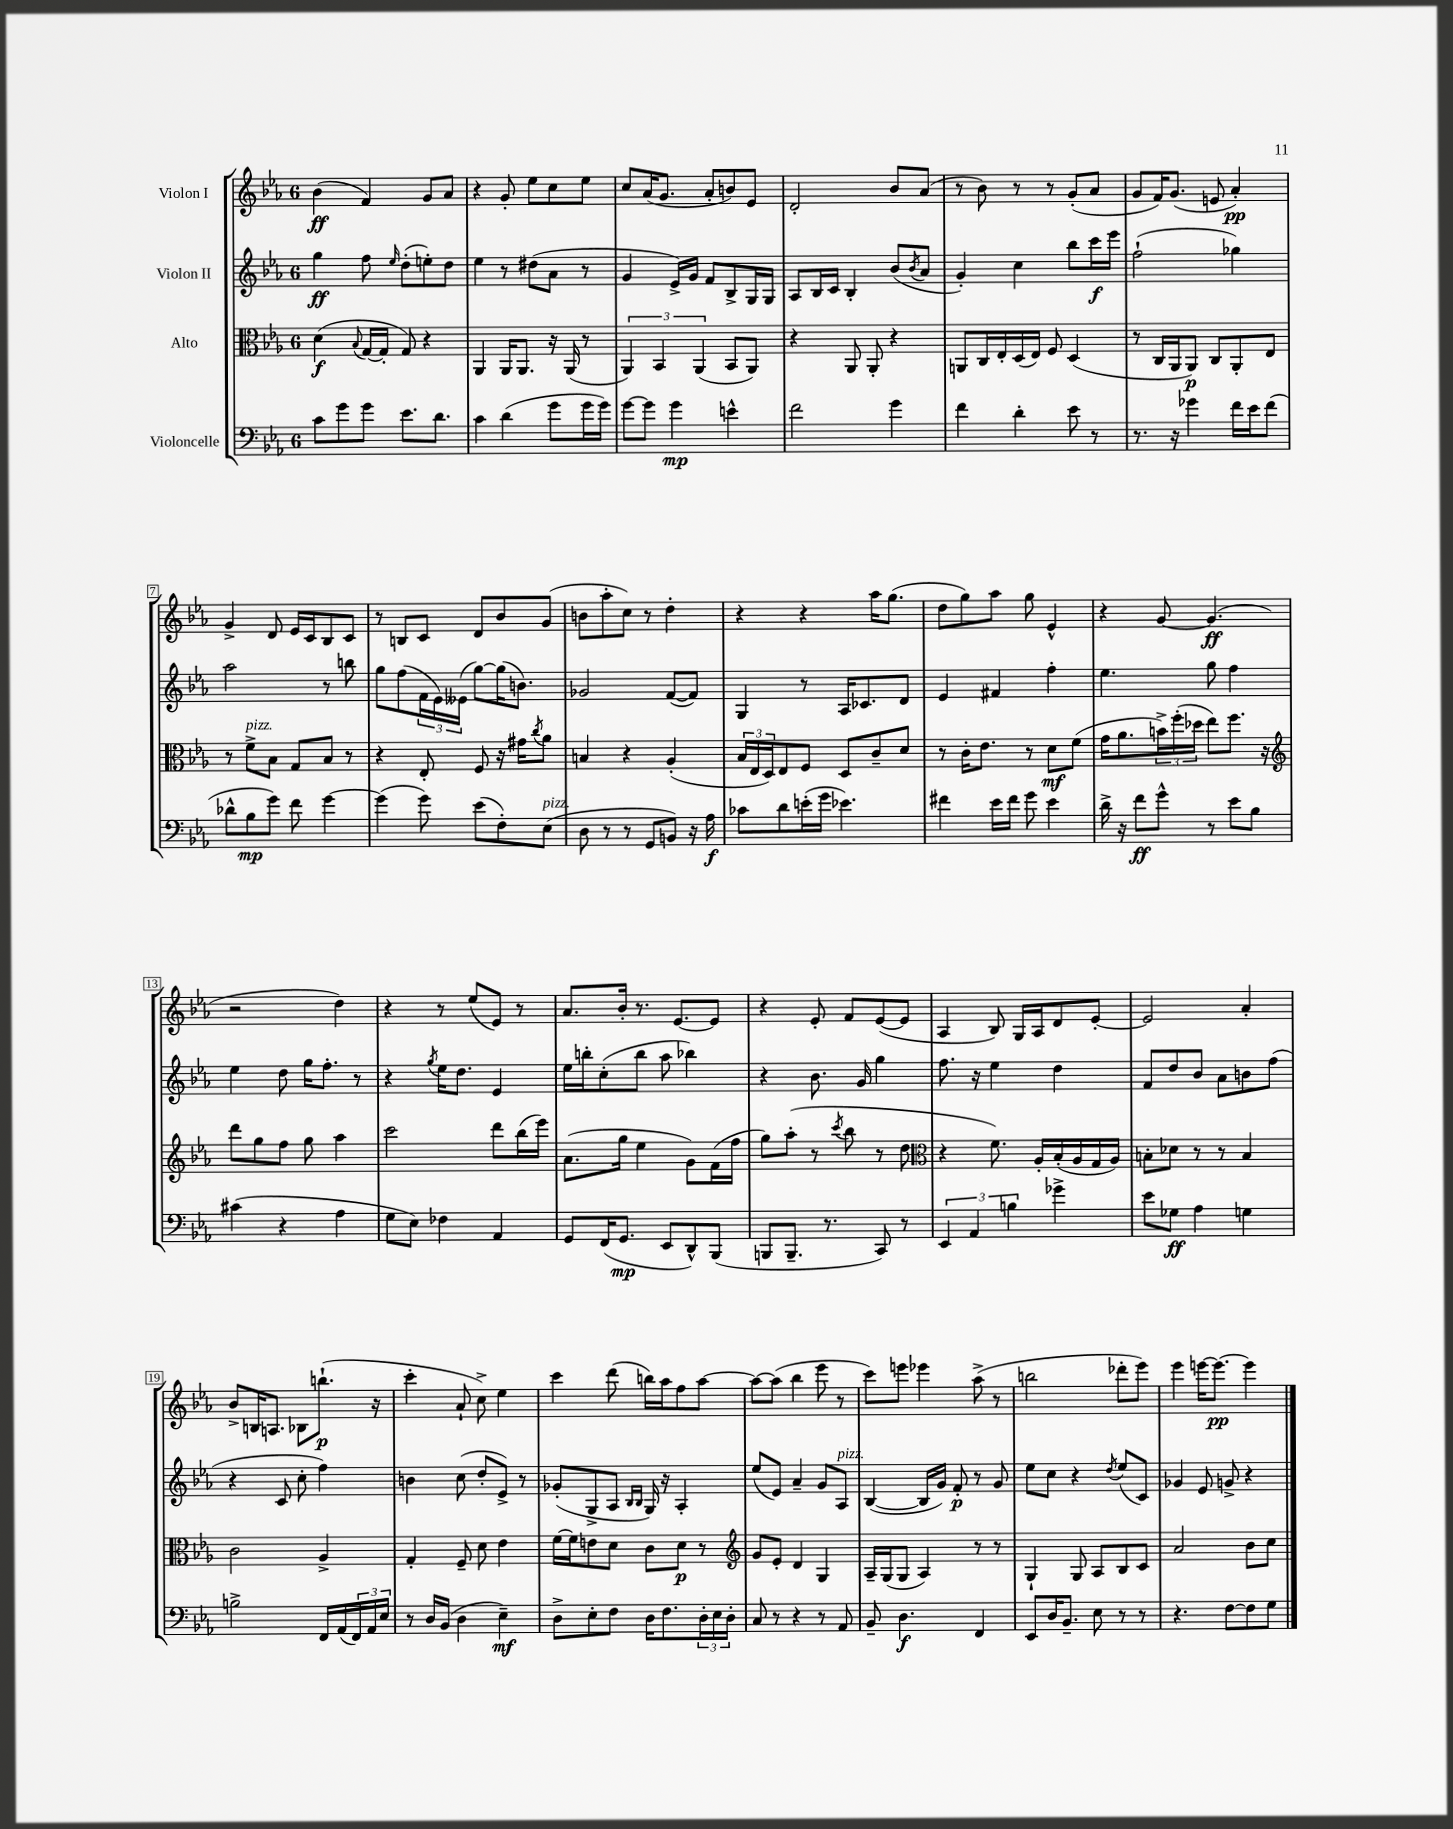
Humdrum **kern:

**kern	**dynam	**kern	**dynam	**kern	**dynam	**kern	**dynam
*part4	*part4	*part3	*part3	*part2	*part2	*part1	*part1
*staff4	*staff4	*staff3	*staff3	*staff2	*staff2	*staff1	*staff1
*I"Violoncelle	*	*I"Alto	*	*I"Violon II	*	*I"Violon I	*
*clefF4	*	*clefC3	*	*clefG2	*	*clefG2	*
*k[b-e-a-]	*	*k[b-e-a-]	*	*k[b-e-a-]	*	*k[b-e-a-]	*
*M6/8	*	*M6/8	*	*M6/8	*	*M6/8	*
=1	=1	=1	=1	=1	=1	=1	=1
8c\L	.	(4d\	f	4gg\	ff	(4b-\	ff
8g\	.	.	.	.	.	.	.
.	.	8qqB-/	.	.	.	.	.
8g\J	.	[16G/LL	.	8ff\	.	4f/)	.
.	.	16G'/JJ]	.	.	.	.	.
.	.	.	.	16qqee-/	.	.	.
8.e-\L	.	8G/)	.	(8dd'\L	.	.	.
.	.	4r	.	8een'\)	.	8g/L	.
8.d\J	.	.	.	.	.	.	.
.	.	.	.	8dd\J	.	8a-/J	.
=2	=2	=2	=2	=2	=2	=2	=2
4c\	.	4AA-/	.	4ee-\	.	4r	.
(4d\	.	16AA-/KL	.	8r	.	8g'/	.
.	.	8.AA-/J	.	.	.	.	.
.	.	.	.	(8dd#X\L	.	8ee-\L	.
8g\L	.	16r	.	8a-\J	.	8cc\	.
.	.	(16AA-/	.	.	.	.	.
16g\L	.	8r	.	8r	.	8ee-\J	.
16g\JJ)	.	.	.	.	.	.	.
=3	=3	=3	=3	=3	=3	=3	=3
[8g\L	.	6AA-/)	.	4g/	.	8cc/L	.
8g\J]	.	.	.	.	.	(16a-/K	.
.	.	6BB-/	.	.	.	.	.
.	.	.	.	.	.	8.g/J	.
4g\	mp	.	.	16e-^/LL)	.	.	.
.	.	.	.	16g/JJ	.	.	.
.	.	(6AA-/	.	.	.	.	.
.	.	.	.	8f/L	.	8a-'/L	.
4en^^\	.	8BB-/L	.	8B-^/	.	8bn/)	.
.	.	8AA-/J)	.	16G/L	.	8e-/J	.
.	.	.	.	16G/JJ	.	.	.
=4	=4	=4	=4	=4	=4	=4	=4
2f\	.	4r	.	8A-/L	.	2d'/	.
.	.	.	.	16B-/L	.	.	.
.	.	.	.	16c/JJ	.	.	.
.	.	8AA-/	.	4B-'/	.	.	.
.	.	8AA-'/	.	.	.	.	.
4g\	.	4r	.	(8b-/L	.	8b-/L	.
.	.	.	.	8qb-/	.	.	.
.	.	.	.	8a-/J	.	(8a-/J	.
=5	=5	=5	=5	=5	=5	=5	=5
4f\	.	8AAn/L	.	4g'/)	.	8r	.
.	.	16C/L	.	.	.	8b-\)	.
.	.	16E-'/	.	.	.	.	.
4d'\	.	(16D/	.	4cc\	.	8r	.
.	.	16E-/JJ)	.	.	.	.	.
.	.	8F/	.	.	.	8r	.
8e-\	.	(4D/	.	8bb-\L	.	(8g'/L	.
8r	.	.	.	16ccc\L	f	8a-/J	.
.	.	.	.	16eee-\JJ	.	.	.
=6	=6	=6	=6	=6	=6	=6	=6
8.r	.	8r	.	(2ff`\	.	8g/L	.
.	.	16C/LL	.	.	.	16f/K)	.
16r	.	16AA-/J	.	.	.	(8.g/J	.
4g-X\	.	8AA-/J)	p	.	.	.	.
.	.	8C/L	.	.	.	8en/	.
16f\LL	.	8AA-'/	.	4gg-X\)	.	4a-'/)	pp
16e-\J	.	.	.	.	.	.	.
(8f\J	.	8E-/J	.	.	.	.	.
!!LO:LB:g=z
=7	=7	=7	=7	=7	=7	=7	=7
8d-X^^\L	.	8r	.	2aa-\	.	4g^/	.
!	!	!LO:TX:a:i:t=pizz.	!	!	!	!	!
8B-\	mp	8f^\L	.	.	.	.	.
8g\J)	.	8B-\J	.	.	.	8d/	.
8f\	.	8G/L	.	.	.	16e-/LL	.
.	.	.	.	.	.	16c/J	.
[4g\	.	8B-/J	.	8r	.	8B-/	.
.	.	8r	.	8bbn\	.	8c/J	.
=8	=8	=8	=8	=8	=8	=8	=8
(4g\]	.	4r	.	8gg\L	.	8r	.
.	.	.	.	(8ff\	.	8Bn/L	.
8g\)	.	8E-'/	.	24f\L	.	8c/J	.
.	.	.	.	24e-\)	.	.	.
.	.	.	.	(24e--X\JJ	.	.	.
(8e-\L	.	8F/	.	[8gg\L)	.	8d/L	.
8F'\)	.	16r	.	(16gg\K]	.	8b-/	.
.	.	16g#X\KL	.	8.bn\J)	.	.	.
.	.	8qcc/	.	.	.	.	.
!LO:TX:a:i:t=pizz.	!	!	!	!	!	!	!
(8E-\J	.	8a-\J	.	.	.	(8g/J	.
=9	=9	=9	=9	=9	=9	=9	=9
8D\	.	4Bn/	.	2g-X/	.	8bn\L	.
8r	.	.	.	.	.	8aa-'\	.
8r	.	4r	.	.	.	8cc\J)	.
8GG/L	.	.	.	.	.	8r	.
8BBn/J)	.	(4A-'/	.	([8f/L	.	4dd'\	.
16r	.	.	.	8f/J])	.	.	.
16A-\	f	.	.	.	.	.	.
=10	=10	=10	=10	=10	=10	=10	=10
8c-X\L	.	24B-/LL	.	4G/	.	4r	.
.	.	24E-/	.	.	.	.	.
.	.	24D/J)	.	.	.	.	.
8d\	.	8E-/	.	.	.	.	.
(16en'\L	.	8F/J	.	8r	.	4r	.
16g\JJ	.	.	.	.	.	.	.
4.e-X\)	.	8D/L	.	16A-/KL	.	.	.
.	.	.	.	8.c-X/	.	.	.
.	.	8c~/	.	.	.	16aa-\KL	.
.	.	.	.	.	.	(8.gg\J	.
.	.	8d/J	.	8d/J	.	.	.
=11	=11	=11	=11	=11	=11	=11	=11
4f#X\	.	8r	.	4e-/	.	8dd\L	.
.	.	16c'\KL	.	.	.	8gg\)	.
.	.	8.e-\J	.	.	.	.	.
16e-\LL	.	.	.	4f#X/	.	8aa-\J	.
16f#\JJ	.	.	.	.	.	.	.
8g\	.	8r	.	.	.	8gg\	.
4e-\	.	8d\L	mf	4ff'\	.	4e-^^/	.
.	.	(8f\J	.	.	.	.	.
=12	=12	=12	=12	=12	=12	=12	=12
16d^\	.	16g\KL	.	4.ee-\	.	4r	.
16r	.	8.a-\	.	.	.	.	.
8f\L	ff	.	.	.	.	.	.
8g^^\J	.	24bn^\L)	.	.	.	[8g/	.
.	.	(24ff'\	.	.	.	.	.
.	.	24dd-X\JJ	.	.	.	.	.
8r	.	8ee-\L)	.	8gg\	.	(4.g/]	ff
8e-\L	.	8.ff\J	.	4ff\	.	.	.
8B-\J	.	.	.	.	.	.	.
.	.	16r	.	.	.	.	.
!!LO:LB:g=z
=13	=13	=13	=13	=13	=13	=13	=13
*	*	*clefG2	*	*	*	*	*
(4c#X\	.	8ddd\L	.	4ee-\	.	2r	.
.	.	8gg\	.	.	.	.	.
4r	.	8ff\J	.	8dd\	.	.	.
.	.	8gg\	.	16gg\KL	.	.	.
.	.	.	.	8.ff'\J	.	.	.
4A-\	.	4aa-\	.	.	.	4dd\)	.
.	.	.	.	8r	.	.	.
=14	=14	=14	=14	=14	=14	=14	=14
8G\L	.	2ccc\	.	4r	.	4r	.
8E-\J)	.	.	.	.	.	.	.
.	.	.	.	8qgg/	.	.	.
4F-X\	.	.	.	16ee-\KL	.	8r	.
.	.	.	.	8.dd\J	.	.	.
.	.	.	.	.	.	(8ee-/L	.
4AA-/	.	8ddd\L	.	4e-/	.	8e-/J)	.
.	.	(16bb-\L	.	.	.	8r	.
.	.	16eee-\JJ)	.	.	.	.	.
=15	=15	=15	=15	=15	=15	=15	=15
8GG/L	.	(8.a-\L	.	16ee-\LL	.	8.a-/L	.
.	.	.	.	16bbn'\J	.	.	.
(16FF/K	.	.	.	(8cc'\	.	.	.
8.GG/J	mp	16gg\Jk	.	.	.	16b-'/Jk	.
.	.	4ee-\	.	8bb\J	.	8.r	.
8EE-/L	.	.	.	8aa-\	.	.	.
.	.	.	.	.	.	[8.e-/L	.
8DD^^/)	.	8g\L)	.	4bb-X\)	.	.	.
(8BBB-/J	.	(16f\L	.	.	.	8e-/J]	.
.	.	16ff\JJ	.	.	.	.	.
=16	=16	=16	=16	=16	=16	=16	=16
8BBBn/L	.	8gg\L)	.	4r	.	4r	.
8.BBB~/J	.	(8aa-'\J	.	.	.	.	.
.	.	8r	.	8.b-\	.	8e-'/	.
8.r	.	.	.	.	.	.	.
.	.	8qccc/	.	.	.	.	.
.	.	8bb-\	.	.	.	8f/L	.
.	.	.	.	16g/	.	.	.
8CC/)	.	8r	.	4gg\	.	([8e-/	.
8r	.	8dd\	.	.	.	8e-/J]	.
=17	=17	=17	=17	=17	=17	=17	=17
*	*	*clefC3	*	*	*	*	*
6EE-/	.	4r	.	8.ff\	.	4A-/	.
6AA-/	.	.	.	.	.	.	.
.	.	.	.	16r	.	.	.
.	.	8.f\)	.	4ee-\	.	8B-/)	.
6Bn\	.	.	.	.	.	.	.
.	.	.	.	.	.	16G/LL	.
.	.	16A-'/LL	.	.	.	16A-/J	.
4g-X^\	.	(16B-'/	.	4dd\	.	8d/	.
.	.	16A-/	.	.	.	.	.
.	.	16G/	.	.	.	[8e-'/J	.
.	.	16A-/JJ)	.	.	.	.	.
=18	=18	=18	=18	=18	=18	=18	=18
8e-\L	.	8Bn'\L	.	8f/L	.	2e-/]	.
8G-X\J	ff	8d-X\J	.	8dd/	.	.	.
4A-\	.	8r	.	8b-/J	.	.	.
.	.	8r	.	8a-\L	.	.	.
4Gn\	.	4B/	.	8bn\	.	4a-'/	.
.	.	.	.	(8ff\J	.	.	.
!!LO:LB:g=z
=19	=19	=19	=19	=19	=19	=19	=19
2Bn^\	.	2c\	.	4r	.	8b-^/L	.
.	.	.	.	.	.	16Bn/K	.
.	.	.	.	.	.	8.An/J	.
.	.	.	.	8c/	.	.	.
.	.	.	.	8cc'\	.	8B-X\L	.
16FF/LL	.	4A-^/	.	4ff\)	.	(8.bbn`\J	p
(16AA-/	.	.	.	.	.	.	.
24FF/)	.	.	.	.	.	.	.
24AA-/	.	.	.	.	.	.	.
.	.	.	.	.	.	16r	.
24E-/JJ	.	.	.	.	.	.	.
=20	=20	=20	=20	=20	=20	=20	=20
8r	.	4G'/	.	4bn\	.	4ccc'\	.
16D/LL	.	.	.	.	.	.	.
(16BB-/JJ	.	.	.	.	.	.	.
4D\	.	8F~/	.	(8cc\	.	8a-`/	.
.	.	8d\	.	8dd'/L	.	8cc^\)	.
4E-~\)	mf	4e-\	.	8e-^/J)	.	4ee-\	.
.	.	.	.	8r	.	.	.
=21	=21	=21	=21	=21	=21	=21	=21
8D^\L	.	[16f\LL	.	(8g-X'/L	.	4ccc\	.
.	.	16f\J]	.	.	.	.	.
8E-'\	.	8en\	.	8G^/	.	.	.
8F\J	.	8d\J	.	8A-/J	.	(8ddd\	.
.	.	.	.	16qqB-/LL	.	.	.
.	.	.	.	16qqB-/JJ	.	.	.
16D\KL	.	8c\L	.	16G/)	.	16bbn\LL)	.
8.F\	.	.	.	16r	.	16aa-\J	.
.	.	8d\J	p	4A-'/	.	8ff\	.
24D'\L	.	8r	.	.	.	[8aa-\J	.
24E-\	.	.	.	.	.	.	.
24D'\JJ	.	.	.	.	.	.	.
=22	=22	=22	=22	=22	=22	=22	=22
*	*	*clefG2	*	*	*	*	*
8C/	.	8g/L	.	(8ee-/L	.	8aa-\L_	.
8r	.	8e-'/J	.	8e-/J)	.	(8aa-\J]	.
4r	.	4d/	.	4a-~/	.	4bb-\	.
8r	.	4G/	.	8g/L	.	8eee-\	.
!	!	!	!	!LO:TX:a:i:t=pizz.	!	!	!
8AA-/	.	.	.	8A-/J	.	8r	.
=23	=23	=23	=23	=23	=23	=23	=23
8BB-~/	.	16A-~/LL	.	([4B-/	.	8ccc\L)	.
.	.	(16G/J	.	.	.	.	.
4.D\	f	8G/J	.	.	.	8eeen\J	.
.	.	4A-/)	.	16B-/LL]	.	4eee-X\	.
.	.	.	.	16g/JJ)	.	.	.
.	.	.	.	8f'/	p	.	.
4FF/	.	8r	.	8r	.	(8aa-^\	.
.	.	8r	.	8g/	.	8r	.
=24	=24	=24	=24	=24	=24	=24	=24
8EE-/L	.	4G`/	.	8ee-\L	.	2bbn\	.
16D/K	.	.	.	8cc\J	.	.	.
8.BB-~/J	.	.	.	.	.	.	.
.	.	8G/	.	4r	.	.	.
8E-\	.	8A-/L	.	.	.	.	.
.	.	.	.	8qdd/	.	.	.
8r	.	8B-/	.	(8ee-/L	.	8ddd-X'\L	.
8r	.	8c/J	.	8c/J)	.	8eee-\J)	.
=25	=25	=25	=25	=25	=25	=25	=25
4.r	.	2a-/	.	4g-X/	.	4eee-\	.
.	.	.	.	8e-/	.	[16eeen\KL	.
.	.	.	.	.	.	8.eee\J_	pp
[8F\L	.	.	.	8gn^/	.	.	.
8F\]	.	8b-\L	.	4r	.	4eee\]	.
8G\J	.	8cc\J	.	.	.	.	.
==	==	==	==	==	==	==	==
*-	*-	*-	*-	*-	*-	*-	*-
